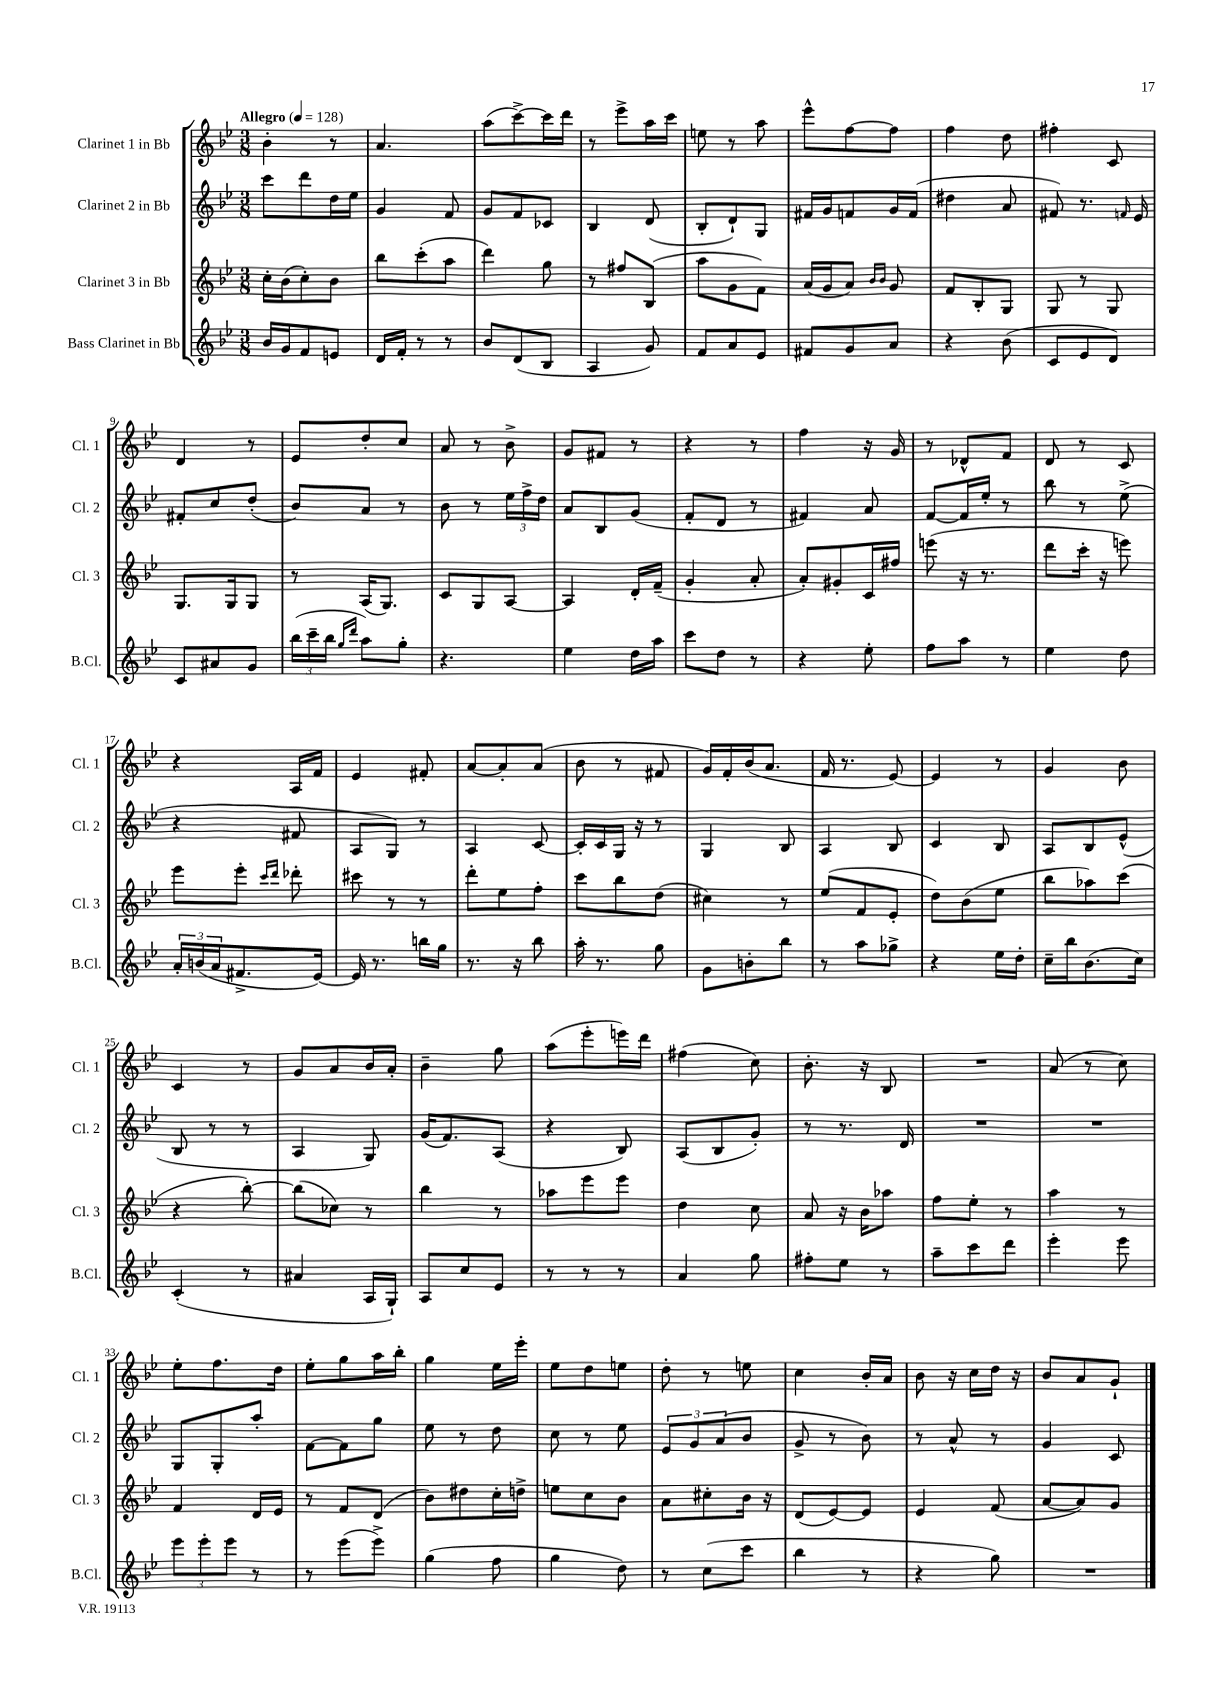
<<
\new StaffGroup <<
\new Staff = "s0" \with { instrumentName = "Clarinet 1 in Bb" shortInstrumentName = "Cl. 1" } {
    \clef treble \key bes \major \numericTimeSignature \time 3/8 \tempo "Allegro" 4 = 128
    bes'4-. r8 |
    a'4. |
    a''8( c'''8~->) c'''16 d'''16 |
    r8 ees'''8-> a''16 c'''16 |
    e''8 r8 a''8 |
    ees'''8-^ f''8~ f''8 |
    f''4 d''8 |
    fis''4-. c'8 |
    d'4 r8 |
    ees'8 d''8-. c''8 |
    a'8 r8 bes'8-> |
    g'8 fis'8 r8 |
    r4 r8 |
    f''4 r16 g'16 |
    r8 des'8-^ f'8 |
    d'8 r8 c'8 |
    r4 a16 f'16 |
    ees'4 fis'8-. |
    a'8~ a'8-. a'8( |
    bes'8 r8 fis'8 |
    g'16) f'16-. bes'16( a'8. |
    f'16 r8. ees'8~) |
    ees'4 r8 |
    g'4 bes'8 |
    c'4 r8 |
    g'8 a'8 bes'16 a'16-. |
    bes'4-- g''8 |
    a''8( ees'''8-. e'''16) d'''16 |
    fis''4( c''8) |
    bes'8.-. r16 bes8 |
    R4. |
    a'8( r8 c''8) |
    ees''8-. f''8. d''16 |
    ees''8-. g''8 a''16 bes''16-. |
    g''4 ees''16 ees'''16-. |
    ees''8 d''8 e''8 |
    d''8-. r8 e''8 |
    c''4 bes'16-. a'16 |
    bes'8 r16 c''16 d''16 r16 |
    bes'8 a'8 g'8-! \bar "|." |
}
\new Staff = "s1" \with { instrumentName = "Clarinet 2 in Bb" shortInstrumentName = "Cl. 2" } {
    \clef treble \key bes \major \numericTimeSignature \time 3/8
    c'''8 d'''8 d''16 ees''16 |
    g'4 f'8 |
    g'8 f'8 ces'8 |
    bes4 d'8( |
    bes8-. d'8-!) g8 |
    fis'16 g'16 f'8 g'16 f'16( |
    dis''4 a'8 |
    fis'8) r8. \grace { f'16 } ees'16 |
    fis'8-. c''8 d''8-.( |
    bes'8) a'8 r8 |
    bes'8 r8 \tuplet 3/2 { ees''16 f''16-> d''16 } |
    a'8 bes8 g'8( |
    f'8-. d'8 r8 |
    fis'4) a'8 |
    f'8~ f'16 ees''16-. r8 |
    bes''8 r8 ees''8->( |
    r4 fis'8 |
    a8 g8) r8 |
    a4 c'8~ |
    c'16-. c'16 g16 r16 r8 |
    g4 bes8 |
    a4 bes8 |
    c'4 bes8 |
    a8 bes8 ees'8-^( |
    bes8 r8 r8 |
    a4 g8) |
    g'16( f'8.) a8( |
    r4 bes8) |
    a8( bes8 g'8-.) |
    r8 r8. d'16 |
    R4. |
    R4. |
    g8 g8-. a''8-. |
    f'8~ f'8 g''8 |
    ees''8 r8 d''8 |
    c''8 r8 ees''8 |
    \tuplet 3/2 { ees'8 g'8 a'8( } bes'8 |
    g'8-> r8 bes'8) |
    r8 a'8-^ r8 |
    g'4 c'8 \bar "|." |
}
\new Staff = "s2" \with { instrumentName = "Clarinet 3 in Bb" shortInstrumentName = "Cl. 3" } {
    \clef treble \key bes \major \numericTimeSignature \time 3/8
    c''16-. bes'16( c''8-.) bes'8 |
    bes''8 c'''8-.( a''8 |
    d'''4) g''8 |
    r8 fis''8 bes8( |
    a''8 g'8 f'8) |
    a'16( g'16 a'8) \grace { bes'16 bes'16 } g'8 |
    f'8 bes8-. g8 |
    g8 r8 g8 |
    g8. g16 g8 |
    r8 a16( g8.) |
    c'8 g8 a8~ |
    a4 d'16-. f'16--( |
    g'4-. a'8-. |
    a'8-.) gis'8-. c'16 fis''16 |
    e'''8( r16 r8. |
    d'''8 c'''16-. r16 e'''8) |
    ees'''8 ees'''8-. \grace { c'''16 d'''16 } des'''8-. |
    cis'''8 r8 r8 |
    d'''8-. ees''8 f''8-. |
    c'''8 bes''8 d''8( |
    cis''4) r8 |
    ees''8( f'8 ees'8-. |
    d''8) bes'8( ees''8 |
    bes''8 aes''8) c'''8( |
    r4 bes''8~-.) |
    bes''8( ces''8) r8 |
    bes''4 r8 |
    aes''8 ees'''8 ees'''8 |
    d''4 c''8 |
    a'8 r16 bes'16 aes''8 |
    f''8 ees''8-. r8 |
    a''4 r8 |
    f'4 d'16 ees'16 |
    r8 f'8 d'8( |
    bes'8) dis''8 c''16-. d''16-> |
    e''8 c''8 bes'8 |
    a'8 cis''8-. bes'16 r16 |
    d'8( ees'8~) ees'8 |
    ees'4 f'8( |
    a'8~ a'8) g'8 \bar "|." |
}
\new Staff = "s3" \with { instrumentName = "Bass Clarinet in Bb" shortInstrumentName = "B.Cl." } {
    \clef treble \key bes \major \numericTimeSignature \time 3/8
    bes'16 g'16 f'8 e'8 |
    d'16 f'16-. r8 r8 |
    bes'8 d'8( bes8 |
    a4 g'8) |
    f'8 a'8 ees'8 |
    fis'8 g'8 a'8 |
    r4 bes'8( |
    c'8 ees'8 d'8) |
    c'8 ais'8 g'8 |
    \tuplet 3/2 { bes''16( c'''16-- bes''16 } \grace { g''16 d'''16 } a''8) g''8-. |
    r4. |
    ees''4 d''16 a''16 |
    c'''8 d''8 r8 |
    r4 ees''8-. |
    f''8 a''8 r8 |
    ees''4 d''8 |
    \tuplet 3/2 { a'16-. b'16( a'16 } fis'8.-> ees'16~) |
    ees'16 r8. b''16 g''16 |
    r8. r16 bes''8 |
    a''16-. r8. g''8 |
    g'8 b'8-. bes''8 |
    r8 a''8 ges''8-> |
    r4 ees''16 d''16-. |
    c''16-- bes''16 bes'8.( c''16) |
    c'4-.( r8 |
    ais'4 a16 g16-!) |
    a8 c''8 ees'8 |
    r8 r8 r8 |
    a'4 g''8 |
    fis''8-. ees''8 r8 |
    a''8-- c'''8 d'''8 |
    ees'''4-. ees'''8 |
    \tuplet 3/2 { ees'''8 ees'''8-. ees'''8 } r8 |
    r8 ees'''8( ees'''8->) |
    g''4( f''8 |
    g''4 d''8) |
    r8 c''8( c'''8 |
    bes''4 r8 |
    r4 g''8) |
    R4. \bar "|." |
}
>>
>>
